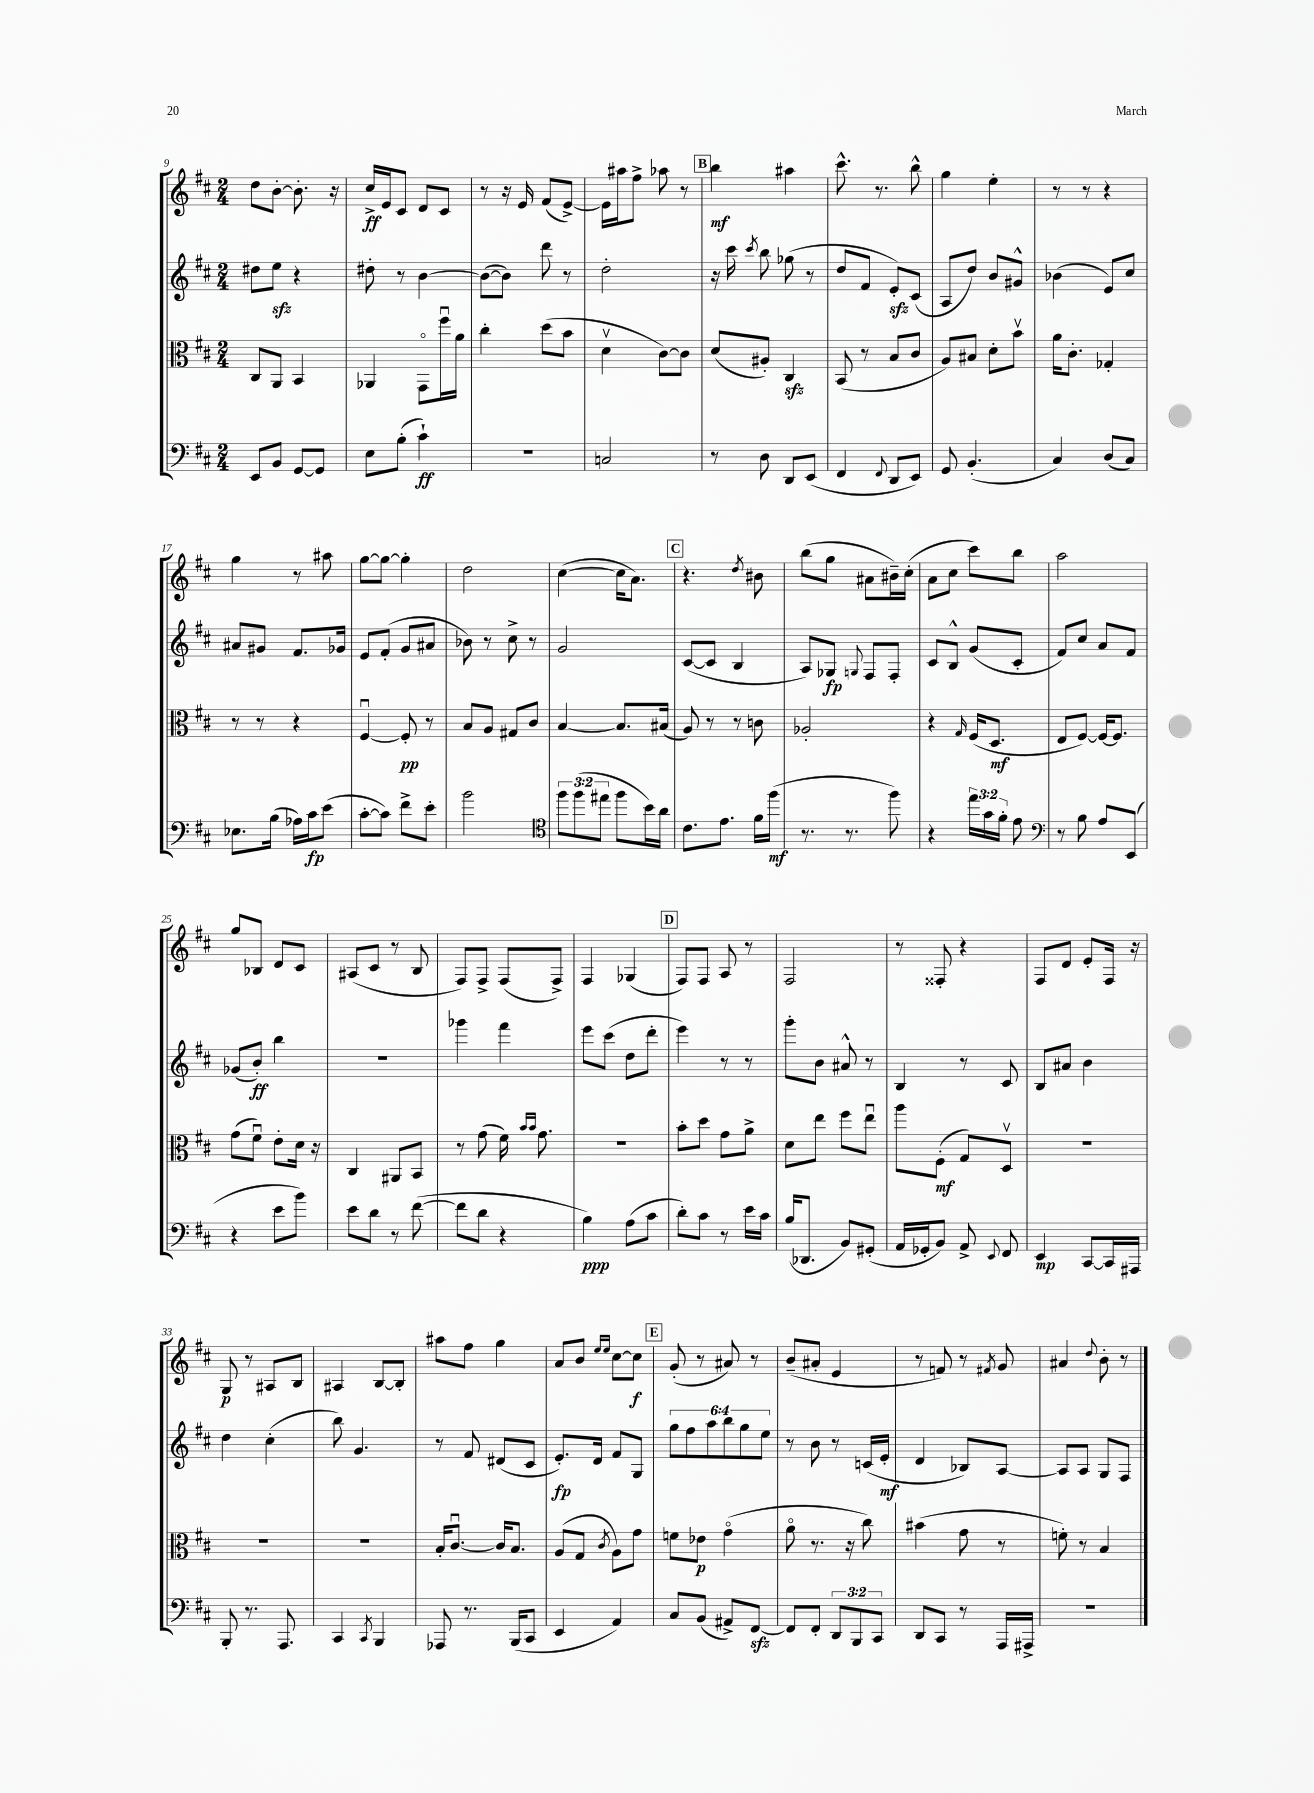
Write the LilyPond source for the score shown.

<<
\new StaffGroup <<
\new Staff = "s0" {
    \clef treble \key d \major \numericTimeSignature \time 2/4
    \autoBeamOff d''8[ b'8]~-. b'8.-. r16 |
    cis''16[->\ff e'16 cis'8] d'8[ cis'8] |
    r8 r16 e'16 fis'8[( e'8]~->) |
    e'16[ ais''16 fis''8]-> aes''8 r8 |
    \mark \markup { \box "B" } b''4\mf ais''4 |
    cis'''8.-^ r8. b''8-^ |
    g''4 e''4-. |
    r8 r8 r4 |
    g''4 r8 ais''8 |
    g''8[~ g''8]~ g''4-. |
    d''2 |
    cis''4~( cis''16[ a'8.]) |
    \mark \markup { \box "C" } r4. \acciaccatura { d''8 } bis'8 |
    b''8[( g''8] ais'8[ bis'16--) cis''16]-.( |
    a'8[ cis''8] cis'''8[) b''8] |
    a''2 |
    g''8[ bes8] d'8[ cis'8] |
    ais8[( cis'8] r8 b8 |
    fis8[) fis8]-> fis8[( fis8]->) |
    fis4 ges4( |
    \mark \markup { \box "D" } fis8[) fis8] a8 r8 |
    fis2 |
    r8 fisis8-. r4 |
    fis8[ d'8] e'8[-. fis16] r16 |
    g8\p r8 ais8[ b8] |
    ais4 b8[~ b8]-. |
    ais''8[ fis''8] g''4 |
    a'8[ b'8] \grace { e''16[ e''16] } cis''8[~ cis''8]\f |
    \mark \markup { \box "E" } g'8-.( r8 ais'8) r8 |
    b'8[--( ais'8]-. e'4 |
    r8 f'8) r8 \acciaccatura { fis'8 } g'8 |
    ais'4 \appoggiatura { d''8 } b'8-. r8 \bar "|." |
}
\new Staff = "s1" {
    \clef treble \key d \major \numericTimeSignature \time 2/4 \override Staff.TupletNumber.text = #tuplet-number::calc-fraction-text
    \autoBeamOff dis''8[ e''8]\sfz r4 |
    dis''8-. r8 b'4~ |
    b'8[~( b'8]) d'''8 r8 |
    d''2-. |
    \mark \markup { \box "B" } r16 cis'''16 \acciaccatura { cis'''8 } b''8 ges''8( r8 |
    d''8[ fis'8] e'8[-.\sfz) cis'8]( |
    a8[ d''8]) b'8[ gis'8]-^ |
    bes'4( e'8[) cis''8] |
    ais'8[ gis'8] fis'8.[ ges'16] |
    e'8[ fis'8]-.( g'8[ ais'8] |
    bes'8) r8 cis''8-> r8 |
    g'2 |
    \mark \markup { \box "C" } cis'8[~( cis'8] b4 |
    a8[) ges8]\fp \appoggiatura { g8 } fis8[ fis8]-. |
    cis'8[ b8]-^ g'8[( cis'8]-. |
    fis'8[) cis''8] a'8[ fis'8] |
    ges'8[( b'8]-.\ff) b''4 |
    R2 |
    ges'''4 fis'''4 |
    e'''8[ cis'''8]( d''8[ d'''8]-. |
    \mark \markup { \box "D" } e'''4) r8 r8 |
    g'''8[-. b'8] ais'8-^ r8 |
    b4 r8 cis'8 |
    b8[ ais'8] b'4 |
    d''4 cis''4-.( |
    b''8) g'4. |
    r8 fis'8 dis'8[( cis'8] |
    e'8.[-.\fp) d'16] fis'8[ g8] |
    \mark \markup { \box "E" } \tuplet 6/4 { g''8[ fis''8 a''8 b''8 g''8 e''8] } |
    r8 b'8 r8 c'16[( e'16]-.\mf |
    d'4 bes8[) a8]~ |
    a8[ a8] g8[ fis8] \bar "|." |
}
\new Staff = "s2" {
    \clef alto \key d \major \numericTimeSignature \time 2/4
    \autoBeamOff cis8[ a,8] b,4 |
    aes,4 g,8[\flageolet fis''16\downbow a'16] |
    cis''4-. d''8[( b'8] |
    d'4\upbow cis'8[~) cis'8] |
    \mark \markup { \box "B" } d'8[( ais8]-.) cis4\sfz |
    b,8( r8 b8[ cis'8] |
    a8[) bis8] d'8[-. b'8]\upbow |
    a'16[ cis'8.]-. ges4-. |
    r8 r8 r4 |
    fis4~\downbow fis8-.\pp r8 |
    b8[ a8] gis8[ cis'8] |
    b4~ b8.[ bis16]( |
    \mark \markup { \box "C" } a8) r8 r8 c'8 |
    aes2-. |
    r4 \grace { g16 } fis16[( d8.]\mf |
    e8[ fis8]~) fis16[~ fis8.] |
    g'8[( fis'8]\downbow) e'8[-. d'16] r16 |
    cis4 ais,8[ b,8] |
    r8 g'8( fis'16) \grace { b'16[ b'16] } g'8. |
    R2 |
    \mark \markup { \box "D" } b'8[-. d''8] g'8[ a'8]-> |
    d'8[ e''8] fis''8[ e''8]\downbow |
    a''8[ fis8]-.\mf( g8[) d8]\upbow |
    R2 |
    R2 |
    R2 |
    b16[-. cis'8.]~\downbow cis'16[ b8.] |
    a8[( g8] \acciaccatura { cis'8 } a8[) g'8] |
    \mark \markup { \box "E" } f'8[ ees'8]\p g'4\flageolet( |
    a'8\flageolet r8. r16 cis''8) |
    bis'4( g'8 r8 |
    f'8-.) r8 b4 \bar "|." |
}
\new Staff = "s3" {
    \clef bass \key d \major \numericTimeSignature \time 2/4 \override Staff.TupletNumber.text = #tuplet-number::calc-fraction-text
    \autoBeamOff e,8[ b,8] g,8[~ g,8] |
    e8[ b8]-.( cis'4-!\ff) |
    R2 |
    c2 |
    \mark \markup { \box "B" } r8 d8 d,8[ e,8]( |
    fis,4 \appoggiatura { fis,8 } d,8[ e,8]) |
    g,8 b,4.-.( |
    cis4) d8[( cis8]) |
    ees8.[ b16]( aes16[) cis'16\fp e'8]( |
    cis'8[~-. cis'8]) fis'8[-> e'8]-. |
    b'2 |
    \clef tenor \tuplet 3/2 { fis''8[ fis''8( eis''8] } fis''8[ b'16) a'16] |
    \mark \markup { \box "C" } cis'8.[ e'8.] fis'16[ fis''16]\mf( |
    r8. r8. fis''8) |
    r4 \tuplet 3/2 { e''16[ g'16 fis'16]-. } e'8 |
    \clef bass r8 b8 a8[ e,8]( |
    r4 e'8[ b'8]) |
    e'8[ d'8] r8 fis'8~( |
    fis'8[ d'8] r4 |
    b4\ppp) a8[( cis'8] |
    \mark \markup { \box "D" } d'8[-.) cis'8] r8 e'16[ cis'16] |
    b16[( des,8.] b,8[) gis,8]-.( |
    a,16[ ges,16-. b,8]) a,8-> \appoggiatura { e,8 } fis,8 |
    e,4\mp cis,8[~ cis,16 ais,,16] |
    b,,8-. r8. a,,8. |
    cis,4 \acciaccatura { cis,8 } b,,4 |
    aes,,8 r8. b,,16[( cis,8] |
    e,4 a,4) |
    \mark \markup { \box "E" } cis8[ b,8]( ais,8[->) fis,8]~\sfz |
    fis,8[ fis,8]-. \tuplet 3/2 { d,8[ b,,8 cis,8] } |
    d,8[ cis,8] r8 a,,16[ ais,,16]-> |
    R2 \bar "|." |
}
>>
>>
\layout { \context { \Score currentBarNumber = #9 } }
